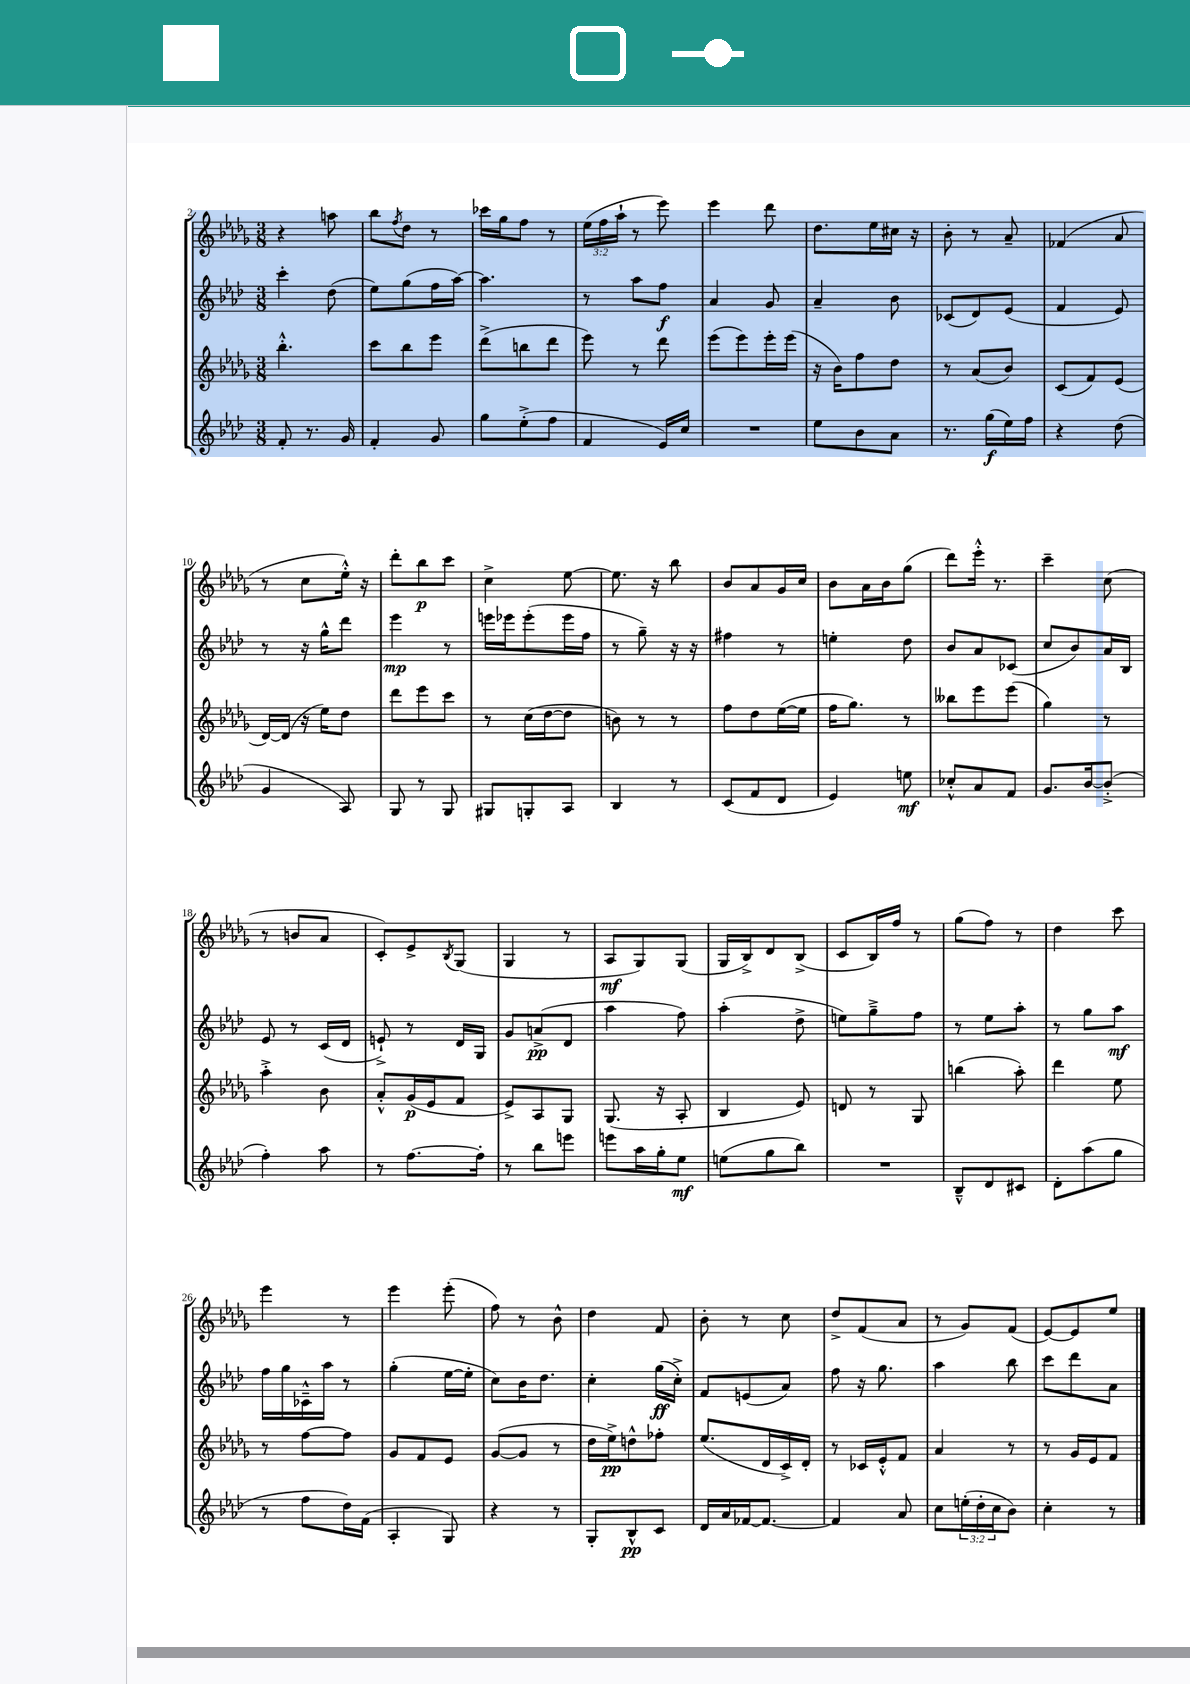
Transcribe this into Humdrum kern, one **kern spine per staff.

**kern	**kern	**kern	**kern
*staff4	*staff3	*staff2	*staff1
*clefG2	*clefG2	*clefG2	*clefG2
*k[b-e-a-d-]	*k[b-e-a-d-g-]	*k[b-e-a-d-]	*k[b-e-a-d-g-]
*M3/8	*M3/8	*M3/8	*M3/8
8f'	4.bb-'^^	4ccc'	4r
8.r	.	.	.
.	.	(8dd-	8aa
16g	.	.	.
=	=	=	=
4f'	8ccc	8ee-)	8bb-
.	.	.	8qff
.	8bb-	(8gg	8dd-
8g	8eee-	16ff	8r
.	.	[16aa-)	.
=	=	=	=
8gg	(8ddd-^	4.aa-]	16ccc-
.	.	.	16gg-
(8ee-'^	8bb	.	8ff
8ff	8ddd-	.	8r
=	=	=	=
4f	8eee-)	8r	(24ee-
.	.	.	24ff
.	.	.	24aa-`
.	8r	8aa-	8r
16e-)	8ddd-	8ff	8eee-)
16cc	.	.	.
=	=	=	=
4.r	(8eee-	4a-	4eee-
.	8eee-)	.	.
.	16eee-'	8g	8ddd-
.	(16eee-	.	.
=	=	=	=
8ee-	16r	4a-~	8.dd-
.	16b-)	.	.
8b-	8ff	.	.
.	.	.	16ee-
8a-	8dd-	8b-	16cc#
.	.	.	16r
=	=	=	=
8.r	8r	(8c-	8b-'
.	(8a-	8d-)	8r
(16gg	.	.	.
16ee-)	8b-)	(8e-	8a-~
16ff	.	.	.
=	=	=	=
4r	(8c	4f	(4f-
.	8f)	.	.
(8dd-	(8e-	8e-)	8a-
=	=	=	=
4g	[16d-)	8r	8r
.	(16d-]	.	.
.	16r	16r	8cc
.	16ee-)	16gg^^	.
8A-)	8dd-	8ddd-	16ee-'^^)
.	.	.	16r
=	=	=	=
8G	8ddd-	4eee-	8ddd-'
8r	8eee-	.	8bb-
8G	8ccc	8r	8ccc
=	=	=	=
8G#	8r	16eee	4cc^
.	.	16eee-	.
8G'	(16cc	(8eee-'	.
.	[16dd-	.	.
8A-	8dd-]	16eee-	[8ee-
.	.	16ff	.
=	=	=	=
4B-	8b)	8r	8.ee-]
.	8r	8gg~)	.
.	.	.	16r
8r	8r	16r	8bb-
.	.	16r	.
=	=	=	=
(8c	8ff	4ff#	8b-
8f	8dd-	.	8a-
8d-	([16ee-	8r	16g-
.	16ee-]	.	16cc
=	=	=	=
4e-)	16ff	4ee'	8b-
.	8.gg-)	.	.
.	.	.	16a-
.	.	.	16b-
8ee	8r	8dd-	(8gg-
=	=	=	=
8cc-'^^	8bb--	8b-	8ddd-)
8a-	8eee-	8a-	16eee-'^^
.	.	.	8.r
8f	(8eee-	(8c-	.
=	=	=	=
8.g	4gg-)	8cc	4ccc~
.	.	8b-)	.
[16b-	.	.	.
(8b-'^]	8r	16a-	(8cc
.	.	16B-	.
=	=	=	=
4ff')	4aa-'^	8e-	8r
.	.	8r	8b
8aa-	8b-	(16c	8a-
.	.	16d-	.
=	=	=	=
8r	8a-'^^	8e`^)	8c')
[8.ff	(16g-	8r	8e-^
.	16e-	.	.
.	.	.	8qB-
.	8f	16d-	(8G-
16ff']	.	16G	.
=	=	=	=
8r	8e-^)	8g	4G-
8bb-	8A-	(8a^	.
8eee	8G-	8d-	8r
=	=	=	=
8eee	(8.G-	4aa-	8A-
16aa-	.	.	8G-)
16gg'	16r	.	.
8ee-	8A-'	8ff)	(8G-
=	=	=	=
(8ee	4B-	(4aa-'	16G-
.	.	.	16B-^)
8gg	.	.	8d-
8bb-)	8e-)	8dd-^	(8B-^
=	=	=	=
4.r	8d	8ee)	8c
.	8r	8gg~^	16B-)
.	.	.	16ff
.	8G-	8ff	8r
=	=	=	=
8B-~^^	(4bb	8r	(8gg-
8d-	.	8ee-	8ff)
8c#	8aa-')	8aa-'	8r
=	=	=	=
8d-'	4ddd-	8r	4dd-
(8aa-	.	8gg	.
8gg	8ee-	8aa-	8ccc
=	=	=	=
8r	8r	16ff	4eee-
.	.	16gg	.
8ff	[8ff	16c-~^^	.
.	.	16aa-	.
16dd-)	8ff]	8r	8r
(16f	.	.	.
=	=	=	=
4A-'	8g-	(4gg'	4eee-
.	8f	.	.
8G)	8e-	[16ee-	(8eee-'
.	.	16ee-']	.
=	=	=	=
4r	([8g-	8cc)	8ff)
.	8g-]	16b-	8r
.	.	8.dd-	.
8r	8r	.	8b-^^
=	=	=	=
8G'	16dd-	4cc'	4dd-
.	16ee-^)	.	.
8B-^^	8dd^^	.	.
8c	8ff-'	(16gg	8f
.	.	16cc'^)	.
=	=	=	=
16d-	(8.ee-	8f	8b-'
16a-	.	.	.
[16f-	.	(8e	8r
8.f-_	16d-	.	.
.	16c^)	8a-)	8cc
.	16d-'	.	.
=	=	=	=
4f-]	8r	8ff	8dd-^
.	16c-	16r	(8f
.	16e-'^^	8.gg	.
8a-	8f	.	8a-
=	=	=	=
8cc	4a-	4aa-	8r
(24ee'	.	.	8g-)
24dd-'	.	.	.
24cc	.	.	.
8b-)	8r	8bb-	(8f
=	=	=	=
4cc'	8r	8ccc	[8e-)
.	16g-	8ddd-	8e-]
.	16e-	.	.
8r	8f	8a-	8ee-
==	==	==	==
*-	*-	*-	*-
